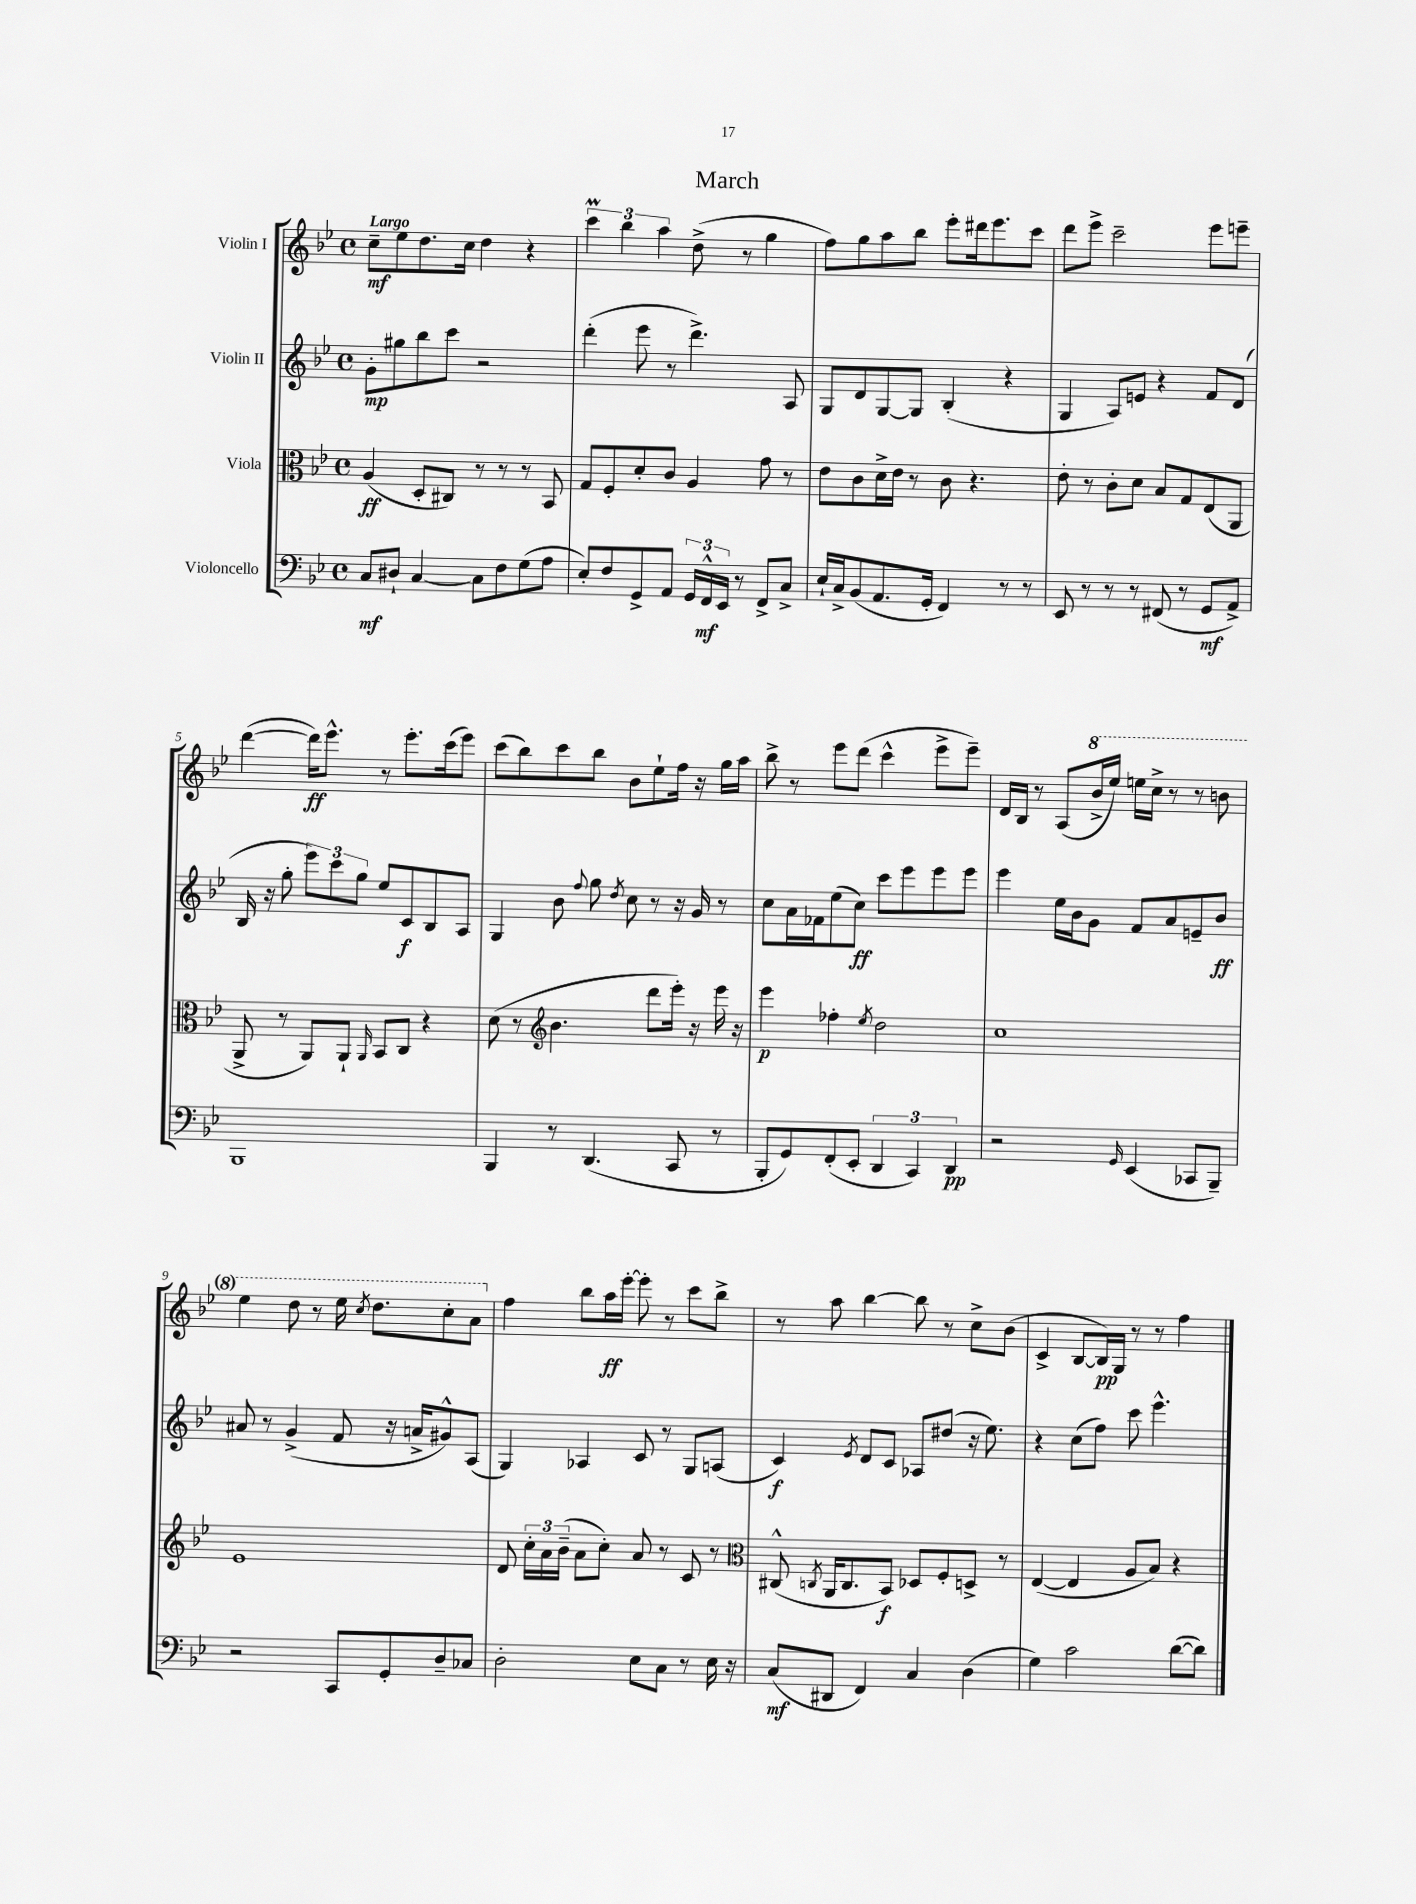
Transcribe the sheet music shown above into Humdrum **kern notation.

**kern	**kern	**kern	**kern
*staff4	*staff3	*staff2	*staff1
*clefF4	*clefC3	*clefG2	*clefG2
*k[b-e-]	*k[b-e-]	*k[b-e-]	*k[b-e-]
*M4/4	*M4/4	*M4/4	*M4/4
*met(c)	*met(c)	*met(c)	*met(c)
8C	(4A	8g'	8cc~
8D#`	.	8gg#	8ee-
[4C	8D'	8bb-	8.dd
.	8C#)	8ccc	.
.	.	.	16cc
8C]	8r	2r	4dd
8F	8r	.	.
(8G	8r	.	4r
8A	8BB-	.	.
=	=	=	=
8E-')	8G	(4ddd'	6ccc
8F	8F'	.	.
.	.	.	6bb-
8GG^	8d'	8eee-	.
.	.	.	6aa
8AA	8c	8r	.
24GG	4A	4.ddd^)	(8dd^
24FF^^	.	.	.
24EE-	.	.	.
8r	.	.	8r
8FF^	8g	.	4gg
8C^	8r	8A	.
=	=	=	=
16E-`	8e-	8G	8ff)
16C^	.	.	.
(8BB-	8c	8d	8gg
8.AA	16d^	[8G	8aa
.	16e-	.	.
.	8r	8G]	8bb-
16GG'	.	.	.
4FF)	8c	(4B-'	8eee-'
.	4.r	.	16ddd#
.	.	.	8.eee-
8r	.	4r	.
8r	.	.	8ccc
=	=	=	=
8EE-	8e-'	4G	8ddd
8r	8r	.	8eee-^
8r	8c'	8A)	2ccc~
8r	8d	8e	.
(8FF#	8B-	4r	.
8r	8G	.	.
8GG	(8E-	8f	8eee-
8AA^)	8AA	(8d	8eee~
=	=	=	=
1BBB-	8AA^	16B-	([4ddd
.	.	16r	.
.	8r	8gg'	.
.	8AA)	12eee-)	16ddd])
.	.	.	8.eee-^^
.	.	12ccc	.
.	8AA`	.	.
.	.	12gg	.
.	16qqAA	.	.
.	8BB-	8ee-	8r
.	8C	8c	8.eee-'
.	4r	8B-	.
.	.	.	(16ccc
.	.	8A	8eee-)
=	=	=	=
4BBB-	(8d	4G	(8ccc
.	8r	.	8bb-)
*	*clefG2	*	*
8r	4.b-	8b-	8ccc
.	.	8qqff	.
(4.DD	.	8gg	8bb-
.	.	8qdd	.
.	.	8cc	8b-
.	8ddd	8r	8ee-`
8CC	16eee-')	16r	16ff
.	16r	16g	16r
8r	16eee-	8r	16gg
.	16r	.	16aa
=	=	=	=
8BBB-'	4eee-	8cc	8bb-^
8GG)	.	16a	8r
.	.	16f-	.
(8FF'	4ff-'	(8ee-	8eee-
8EE-'	.	8cc)	(8ddd
.	8qee-	.	.
6DD	2dd	8ccc	4ccc^^
.	.	8eee-	.
6CC)	.	.	.
.	.	8eee-	8eee-^
6DD	.	.	.
.	.	8eee-	8eee-~)
=	=	=	=
2r	1cc	4eee-	16d
.	.	.	16B-
.	.	.	8r
.	.	16ee-	(8A
.	.	16b-	.
.	.	8g	16bb-^
.	.	.	16eee-)
16qqGG	.	.	.
(4EE-	.	8f	16eee
.	.	.	16ccc^
.	.	8a	8r
8CC-	.	8e~	8r
8BBB-~)	.	8b-	8bb
=	=	=	=
2r	1e-	8a#	4eee-
.	.	8r	.
.	.	(4g^	8ddd
.	.	.	8r
8CC	.	8f	16eee-
.	.	.	8qccc
.	.	.	8.ddd
8GG'	.	16r	.
.	.	16a^	.
8D~	.	8g#^^)	8ccc'
8C-	.	(8A	8aa
=	=	=	=
2D'	8d	4G)	4ff
.	24cc'	.	.
.	24a	.	.
.	(24b-~	.	.
.	8a	4A-	8bb-
.	8cc')	.	16aa
.	.	.	[16eee-'
8E-	8a	8c	8eee-']
8C	8r	8r	8r
8r	8c	8G	8ccc
16E-	8r	(8A	8bb-^
16r	.	.	.
=	=	=	=
*	*clefC3	*	*
(8C	(8C#^^	4c)	8r
.	8qC	.	.
8DD#	16AA	.	8aa
.	8.C	.	.
.	.	8qe-	.
4FF)	.	8d	[4bb-
.	8BB-)	8c	.
4C	8D-	8A-	8bb-]
.	8F'	(8dd#	8r
(4D	8D^	16r	8cc^
.	.	8.ee-)	.
.	8r	.	(8b-
=	=	=	=
4G)	([4E-	4r	4c^
2c	4E-]	(8cc	[8B-
.	.	8ff)	16B-])
.	.	.	16G
.	8A	8ccc	8r
.	8B-)	4.eee-^^	8r
([8d	4r	.	4ff
8d])	.	.	.
==	==	==	==
*-	*-	*-	*-
